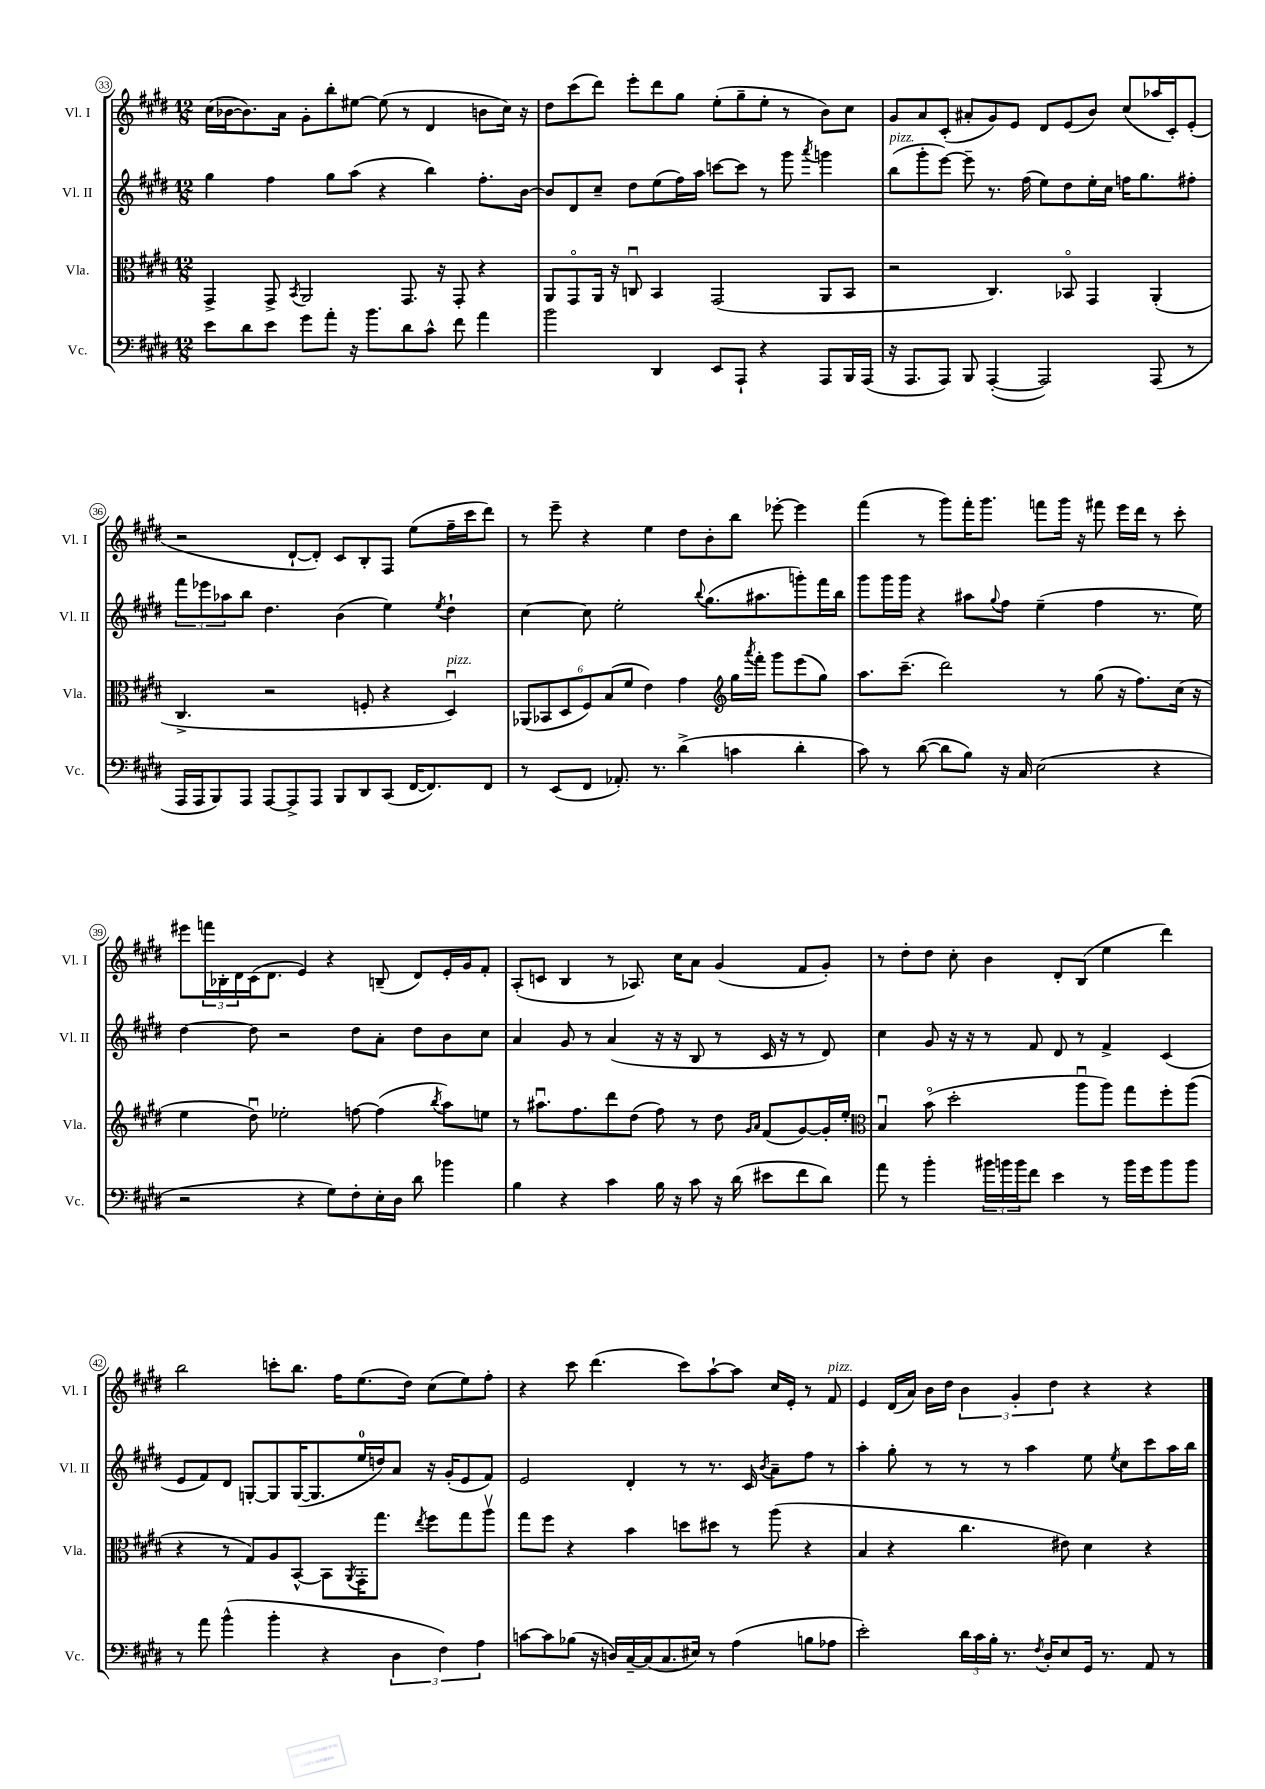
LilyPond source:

<<
\new StaffGroup <<
\new Staff = "s0" \with { instrumentName = "Vl. I" shortInstrumentName = "Vl. I" } {
    \clef treble \key e \major \numericTimeSignature \time 12/8
    cis''16( bes'16~ bes'8.) a'16 gis'8-. b''8-. eis''8~ eis''8( r8 dis'4 b'8 cis''16) r16 |
    dis''8 cis'''8( dis'''8) e'''8-. dis'''8 gis''8 e''8-.( gis''8-- e''8-. r8 b'8) cis''8 |
    gis'8 a'8 cis'8-.( ais'8-. gis'8) e'8 dis'8 e'8( b'8) cis''8( aes''16 cis'16-.) e'8-.( |
    r2 dis'8~-! dis'8-.) cis'8 b8-. fis8 e''8( fis''16-- cis'''16 dis'''8) |
    r8 e'''8-- r4 e''4 dis''8 b'8-. b''8 ees'''8~-. ees'''4 |
    fis'''4( r8 gis'''8) fis'''16-. gis'''8. f'''8 gis'''16 r16 fis'''8 e'''16 dis'''16 r8 cis'''8-. |
    eis'''8 \tuplet 3/2 { f'''16 bes16-. dis'16 } cis'16( dis'8. e'4) r4 b8--( dis'8) e'16-. gis'16 fis'8-. |
    a8-.( c'8 b4 r8 aes8.) cis''16 a'8 gis'4( fis'8 gis'8-.) |
    r8 dis''8-. dis''8 cis''8-. b'4 dis'8-. b8( e''4 dis'''4) |
    b''2 c'''8-. b''8. fis''16 e''8.( dis''16) cis''8( e''8) fis''8-. |
    r4 cis'''8 dis'''4.( cis'''8) a''8~-! a''8 cis''16 e'16-. r8 fis'8^\markup { \italic "pizz." } |
    e'4 dis'16( a'16) b'16 dis''16 \tuplet 3/2 { b'4 gis'4-. dis''4 } r4 r4 \bar "|." |
}
\new Staff = "s1" \with { instrumentName = "Vl. II" shortInstrumentName = "Vl. II" } {
    \clef treble \key e \major \numericTimeSignature \time 12/8
    gis''4 fis''4 gis''8 a''8( r4 b''4) fis''8.-. b'16~ |
    b'8 dis'8 cis''8-- dis''8 e''8( fis''16) a''16 c'''8~ c'''8 r8 gis'''8 \acciaccatura { a'''8 } g'''4 |
    b''8^\markup { \italic "pizz." }( gis'''8-. e'''8~) e'''8-- r8. fis''16( e''8) dis''8 e''16-. cis''16 f''16 gis''8. fis''8-. |
    \tuplet 3/2 { fis'''8 ees'''8 aes''8 } b''8 dis''4. b'4( e''4) \acciaccatura { e''8 } dis''4-! |
    cis''4~ cis''8 e''2-. \appoggiatura { b''8 } gis''8.( ais''8. g'''8-.) fis'''16 b''16 |
    gis'''8 gis'''16 gis'''16 r4 ais''8 \appoggiatura { gis''8 } fis''8 e''4--( fis''4 r8. e''16) |
    dis''4~ dis''8 r2 dis''8 a'8-. dis''8 b'8 cis''8 |
    a'4 gis'8 r8 a'4( r16 r16 b8 r8 cis'16 r16 r8 dis'8) |
    cis''4 gis'8 r16 r16 r8 fis'8 dis'8 r8 fis'4-> cis'4( |
    e'8 fis'8) dis'8 g8~-. g8 g16~( g8. e''16-0 d''16) a'8 r16 gis'16-.( e'8 fis'8) |
    e'2 dis'4-. r8 r8. cis'16 \acciaccatura { b'8 } a'8-- fis''8 r8 |
    a''4-. gis''8-. r8 r8 r8 a''4 e''8 \acciaccatura { e''8 } cis''8 cis'''8 a''16 b''16 \bar "|." |
}
\new Staff = "s2" \with { instrumentName = "Vla." shortInstrumentName = "Vla." } {
    \clef alto \key e \major \numericTimeSignature \time 12/8
    gis,4-> gis,8-> \acciaccatura { b,8 } a,2 gis,8. r16 gis,8-. r4 |
    a,8 gis,8\flageolet a,16 r16 c8\downbow b,4 gis,2( a,8 b,8 |
    r2 cis4.) bes,8\flageolet gis,4 a,4-.( |
    cis4.-> r2 f8-. r4 dis4\downbow^\markup { \italic "pizz." }) |
    \tuplet 6/4 { aes,8( bes,8 dis8 fis8) b8( fis'8 } e'4) gis'4 \clef treble gis''16 \acciaccatura { a'''8 } fis'''16-. gis'''8 e'''8( gis''8) |
    a''8. cis'''8.--( dis'''2) r8 gis''8( r16 fis''8.) cis''16( r16 |
    e''4 dis''8\downbow) ees''2-. f''8~ f''4( \acciaccatura { b''8 } a''8) e''8 |
    r8 ais''8.\downbow fis''8. dis'''8 dis''8( fis''8) r8 dis''8 \grace { gis'16 a'16 } fis'8( gis'8~) gis'16-. e''16-. |
    \clef alto b4\downbow b'8\flageolet( dis''2-. a''8\downbow a''8) gis''8 fis''8-. a''8( |
    r4 r8 gis8) a8 b,8~-^ b,8 \acciaccatura { a,8 } gis,16-. gis''8. \acciaccatura { e''8 } fis''8 gis''8 a''8\upbow |
    gis''8 fis''8 r4 b'4 d''8 dis''8 r8 a''8( r4 |
    b4 r4 cis''4. eis'8) dis'4 r4 \bar "|." |
}
\new Staff = "s3" \with { instrumentName = "Vc." shortInstrumentName = "Vc." } {
    \clef bass \key e \major \numericTimeSignature \time 12/8
    e'8 dis'8 e'8 gis'8 a'8-. r16 b'8. dis'8 cis'8-^ fis'8 a'4 |
    b'2 dis,4 e,8 a,,8-! r4 a,,8 b,,16 a,,16( |
    r16 a,,8. a,,8) b,,8 a,,4~-.( a,,2) a,,8( r8 |
    a,,16 a,,16 b,,8) a,,8 a,,8~ a,,8-> a,,8 b,,8 dis,8 cis,8( fis,16~ fis,8.) fis,8 |
    r8 e,8( fis,8 aes,8.-.) r8. dis'4->( c'4 dis'4-. |
    cis'8) r8 dis'8~( dis'8 b8) r16 cis16 e2( r4 |
    r2 r4 gis8) fis8-. e16-. dis16 dis'8 bes'4 |
    b4 r4 cis'4 b16 r16 cis'8 r16 dis'16( eis'8 fis'8 dis'8) |
    a'8 r8 b'4-. \tuplet 3/2 { bis'16 b'16 b'16 } fis'8 e'4 r8 b'16 gis'16 b'8 b'8 |
    r8 a'8 b'4-^( b'4-. r4 \tuplet 3/2 { dis4 fis4) a4 } |
    c'8~ c'8 bes8( r16 d16) cis16~-- cis16( cis8. eis16) r8 a4( b8 aes8 |
    e'2-.) \tuplet 3/2 { dis'16 cis'16 b16-. } r8. \acciaccatura { fis8 } dis16-. e8 gis,16 r8. a,8 r8 \bar "|." |
}
>>
>>
\layout { \context { \Score currentBarNumber = #33 \override BarNumber.stencil = #(make-stencil-circler 0.1 0.3 ly:text-interface::print) } }
